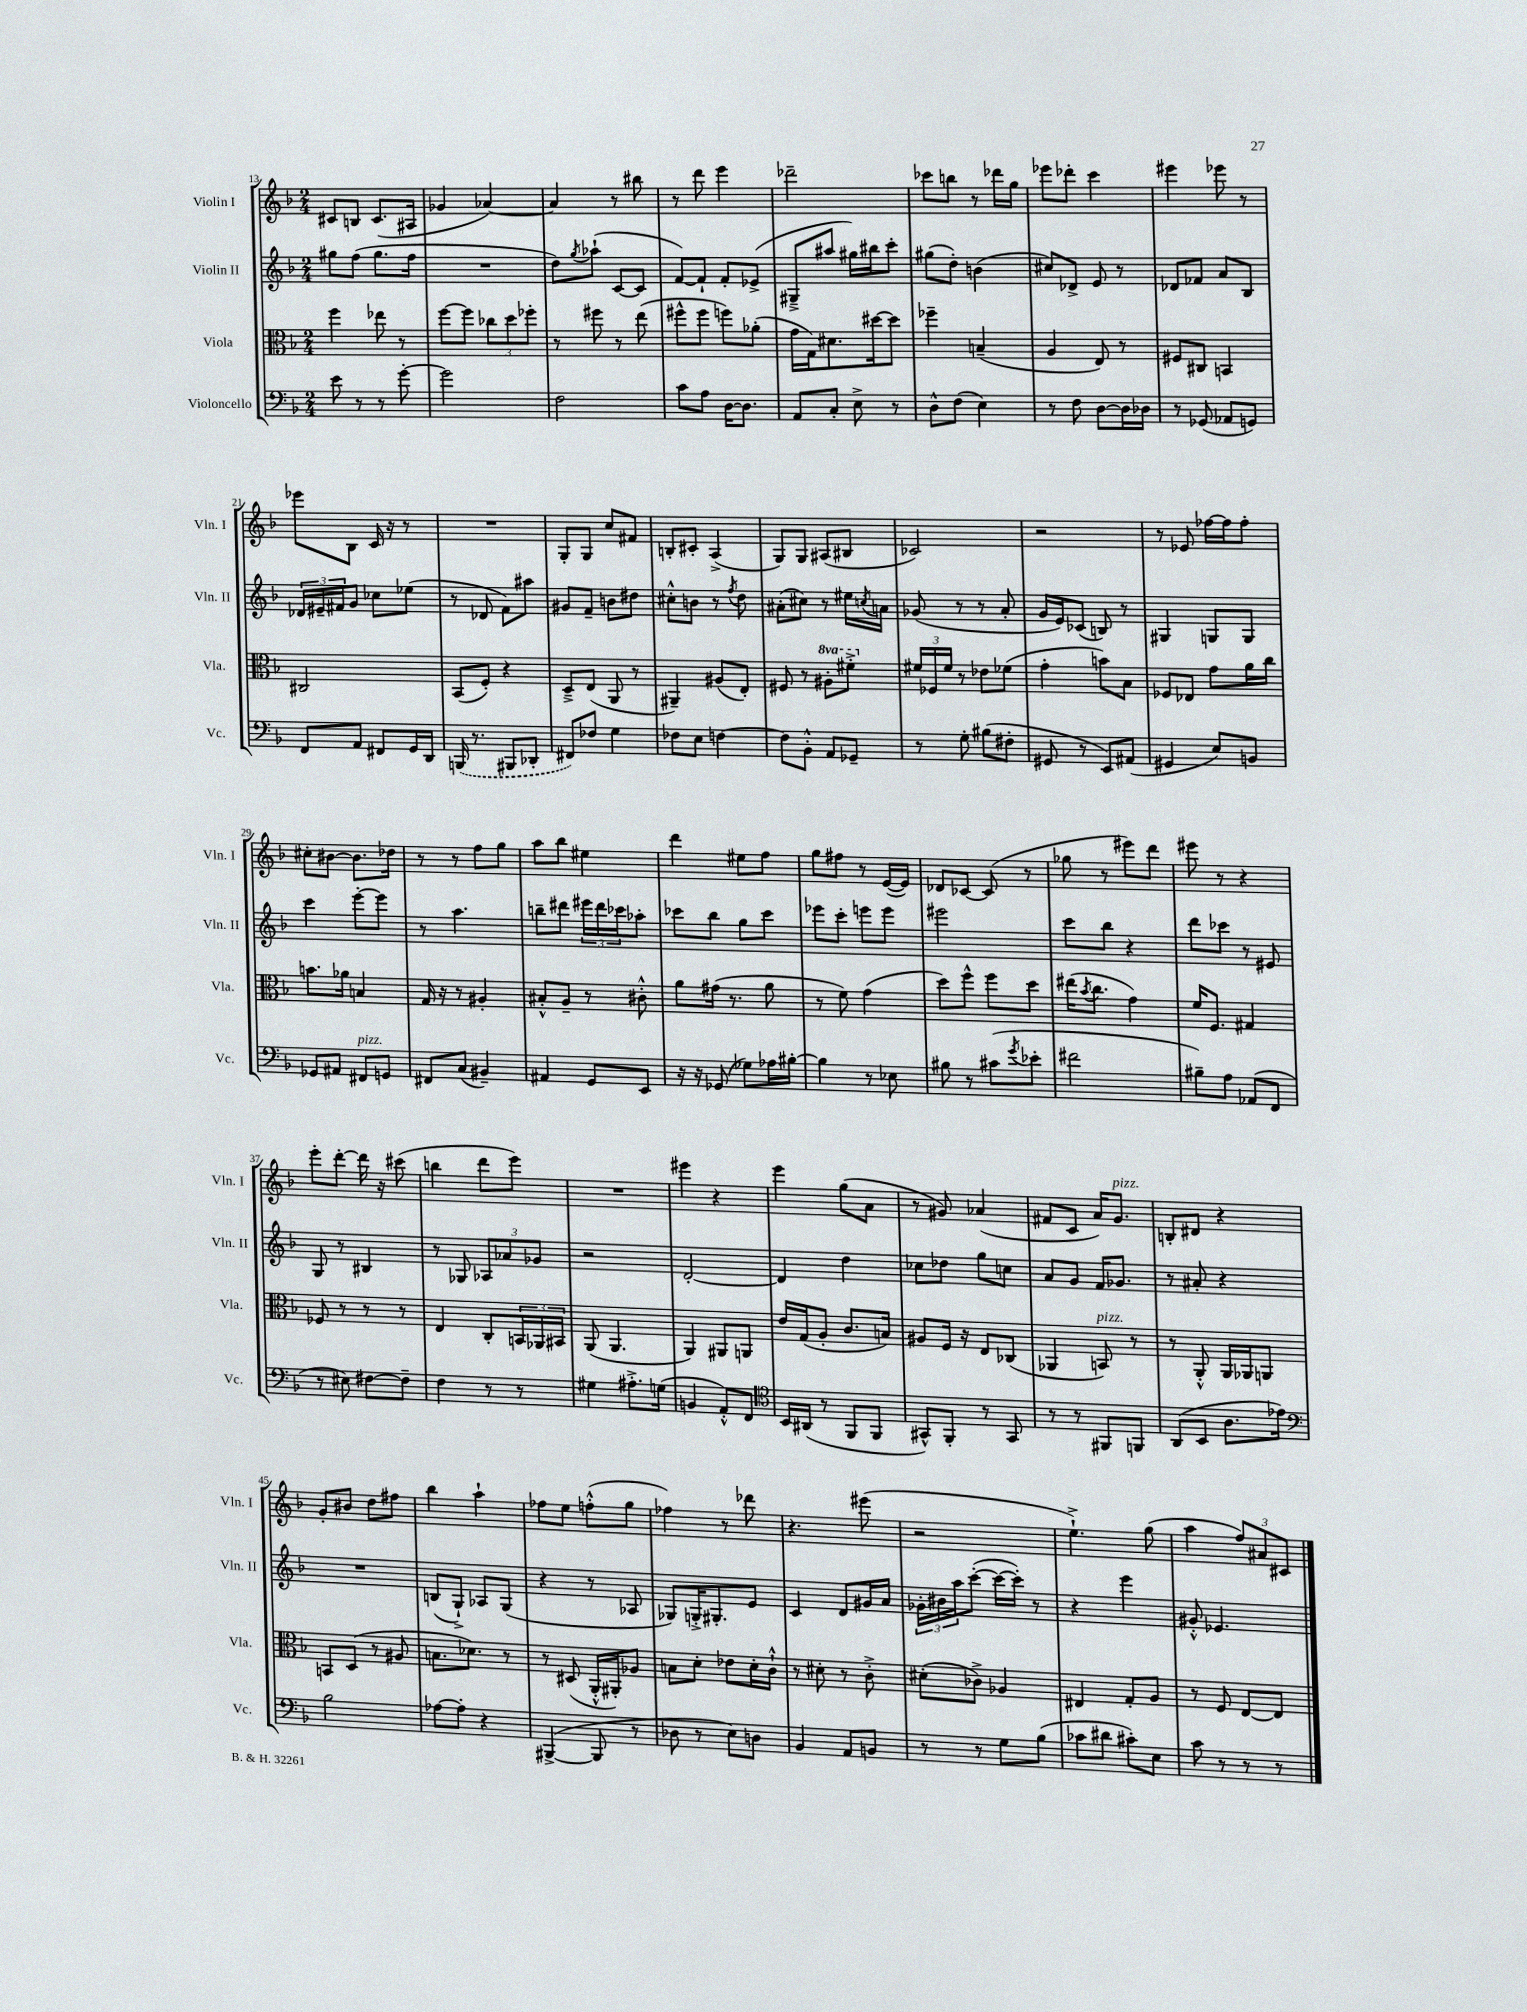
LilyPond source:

<<
\new StaffGroup <<
\new Staff = "s0" \with { instrumentName = "Violin I" shortInstrumentName = "Vln. I" } {
    \clef treble \key f \major \numericTimeSignature \time 2/4
    cis'8 b8 cis'8.( ais16 |
    ges'4 aes'4~) |
    aes'4 r8 bis''8 |
    r8 d'''8 e'''4 |
    des'''2-- |
    ces'''8 b''8 r8 des'''16 g''16 |
    ees'''8 des'''8-. c'''4 |
    eis'''4 ees'''8 r8 |
    ees'''8 bes8 c'16 r16 r8 |
    R2 |
    g8-. g8 c''8 fis'8 |
    b8-. cis'8-. a4->( |
    g8) g8 ais8( bis8 |
    ces'2) |
    r2 |
    r8 ees'8 fes''16~ fes''16 fes''8-. |
    cis''8-. bis'8~ bis'8. des''16 |
    r8 r8 f''8 g''8 |
    a''8 bes''8 eis''4 |
    d'''4 eis''8 f''8 |
    g''8 fis''8 r8 e'16~( e'16) |
    des'8 ces'8~ ces'8( r8 |
    ges''8 r8 eis'''8) d'''8 |
    eis'''8 r8 r4 |
    e'''8-. d'''8~-. d'''16 r16 cis'''8( |
    b''4 d'''8 e'''8) |
    R2 |
    eis'''4 r4 |
    e'''4 g''8( a'8 |
    r8 gis'8) aes'4( |
    fis'8 c'8 a'16) g'8.^\markup { \italic "pizz." } |
    b8-. dis'8 r4 |
    g'8-. bis'8 d''8 fis''8 |
    bes''4 a''4-! |
    fes''8 e''8 f''8-.-^( g''8 |
    fes''4) r8 des'''8 |
    r4. eis'''8( |
    r2 |
    e''4.-!->) g''8( |
    a''4 \tuplet 3/2 { f''8) ais'8 cis'8 } \bar "|." |
}
\new Staff = "s1" \with { instrumentName = "Violin II" shortInstrumentName = "Vln. II" } {
    \clef treble \key f \major \numericTimeSignature \time 2/4
    gis''8 f''8( gis''8. f''16 |
    R2 |
    d''8) \acciaccatura { g''8 } aes''8-!( c'8~ c'8 |
    f'8~) f'8-! f'8-. ees'8->( |
    gis8---> ais''8 gis''16) bis''16 c'''8-. |
    gis''8( d''8-.) b'4( |
    cis''8) des'8-> e'8 r8 |
    des'8 fes'8 a'8 bes8 |
    \tuplet 3/2 { des'16 eis'16-- fis'16 } g'8 ces''8 ees''8( |
    r8 des'8 f'8) ais''8 |
    gis'8 f'8-- b'8 dis''8 |
    cis''8-.-^ b'8 r8 \acciaccatura { f''8 } d''8 |
    ais'8-.( cis''8) r8 eis''16 \acciaccatura { c''8 } a'16 |
    ges'8( r8 r8 a'8-. |
    g'16 e'16) ces'8( b8) r8 |
    gis4 g8 g8 |
    c'''4 e'''8~-. e'''8 |
    r8 a''4. |
    b''8-- dis'''8 \tuplet 3/2 { eis'''16 dis'''16 ces'''16 } aes''8-. |
    ces'''8 bes''8 g''8 ces'''8 |
    ees'''8 c'''8-. e'''8 e'''8 |
    eis'''2 |
    c'''8 bes''8 r4 |
    d'''8 ces'''8 r8 eis'8 |
    g8 r8 bis4 |
    r8 ges8 \tuplet 3/2 { aes8 aes'8 ges'8 } |
    r2 |
    d'2~-. |
    d'4 d''4 |
    ces''8 des''8 g''8 c''8 |
    a'8 g'8 f'16 ges'8. |
    r8 ais'8-. r4 |
    R2 |
    b8( g8-!->) aes8 g8( |
    r4 r8 aes8 |
    ges8) g16-.-> gis8.-. e'8 |
    c'4 d'8 gis'16 a'16 |
    \tuplet 3/2 { ges'16-. bis'16 a''16 } c'''8~-.( c'''16~ c'''16-.) r8 |
    r4 e'''4 |
    gis'8-.-^ ees'4. \bar "|." |
}
\new Staff = "s2" \with { instrumentName = "Viola" shortInstrumentName = "Vla." } {
    \clef alto \key f \major \numericTimeSignature \time 2/4 \set Staff.ottavationMarkups = #ottavation-simple-ordinals
    f''4 ees''8 r8 |
    f''8~ f''8 \tuplet 3/2 { ces''8 d''8 fes''8-. } |
    r8 fis''8 r8 e''8( |
    fis''8-^ fis''8 f''8) aes'8-.( |
    g'16 g16) dis'8. dis''16~ dis''8 |
    fes''4-- b4--( |
    a4 e8) r8 |
    fis8 cis8 b,4 |
    cis2 |
    bes,8( f8-.) r4 |
    d8---> e8( a,8 r8 |
    ais,4--) ais8( e8-.) |
    fis8 r8 \ottava #1 ais'8-. fis''8-.-> \ottava #0 |
    \tuplet 3/2 { fis'16 fes16 fis'16 } r8 ees'8 fes'8( |
    g'4-. b'8) bes8 |
    fes8 ees8 g'8 a'16 c''16 |
    b'8. aes'16 b4 |
    g16 r16 r8 ais4-. |
    bis8-.-^ a8-- r8 cis'8-.-^ |
    a'8 gis'16( r8. a'8 |
    r8 f'8) g'4( |
    d''8) f''8-^ f''8 d''8 |
    eis''16( \acciaccatura { bes'8 } c''8. g'4) |
    f'16 f8. gis4 |
    fes8 r8 r8 r8 |
    e4 c8-. \tuplet 3/2 { b,16 aes,16 bis,16 } |
    a,8( a,4. |
    a,4) ais,8 a,8 |
    e'16 g16( a8-. c'8. b16) |
    ais8 f16 r16 e8 ces8( |
    aes,4 b,8^\markup { \italic "pizz." }) r8 |
    r8 a,8-.-^ a,16 aes,16 a,8 |
    b,8 d8( r8 ais8 |
    b8. des'8.) r8 |
    r8 dis8( a,16-.-^ ais,16-.) aes8 |
    b8 d'8-. ees'8 d'16-. c'16-!-^ |
    r8 dis'8-. r8 c'8-.-> |
    dis'8-.( ces'8->) aes4 |
    eis4 g8-. a8 |
    r8 f8 e8~ e8 \bar "|." |
}
\new Staff = "s3" \with { instrumentName = "Violoncello" shortInstrumentName = "Vc." } {
    \clef bass \key f \major \numericTimeSignature \time 2/4
    e'8 r8 r8 g'8~-. |
    g'2 |
    f2 |
    c'8 a8 d16~ d8. |
    a,8 c8-. e8-> r8 |
    d8-^ f8( e4) |
    r8 f8 d8~ d16 des16 |
    r8 ges,8( aes,8 g,8) |
    f,8 a,8 fis,8 g,16 d,16 |
    \once \slurDashed b,,16( r8. bis,,8 des,8-. |
    fis,8) fes8 g4 |
    fes8 e8 f4~ |
    f8 bes,8-.-^ a,8 ges,8-- |
    r8 g8-. bis8( fis8-. |
    gis,8 r8 e,8) ais,8( |
    gis,4 e8) b,8 |
    ges,8 ais,8 fis,8^\markup { \italic "pizz." } g,8 |
    fis,8 c8( bis,4--) |
    ais,4 g,8 e,8 |
    r16 r16 ges,8( ges8) aes16 bis16~-. |
    bis4 r8 ees8 |
    bis8 r8 cis'8( \acciaccatura { g'8 } ees'8-. |
    fis'2 |
    bis8--) a8 aes,8( f,8 |
    r8 eis8) fis8~ fis8-- |
    f4 r8 r8 |
    gis4 ais8.-.-> g16( |
    b,4 a,8-.-^) f,8 |
    \clef tenor bes,16 ais,16( r8 f,8 f,8 |
    gis,8-^) f,8-. r8 gis,8 |
    r8 r8 fis,8 f,8 |
    a,8( bes,8 a8. ees'16) |
    \clef bass bes2 |
    aes8~ aes8-. r4 |
    bis,,4~->( bis,,8 r8 |
    des8 r8 e8) d8 |
    bes,4 a,8 b,8 |
    r8 r8 g8 bes8( |
    ces'8 dis'8 cis'8-.) e8 |
    c'8 r8 r8 r8 \bar "|." |
}
>>
>>
\layout { \context { \Score currentBarNumber = #13 } }
